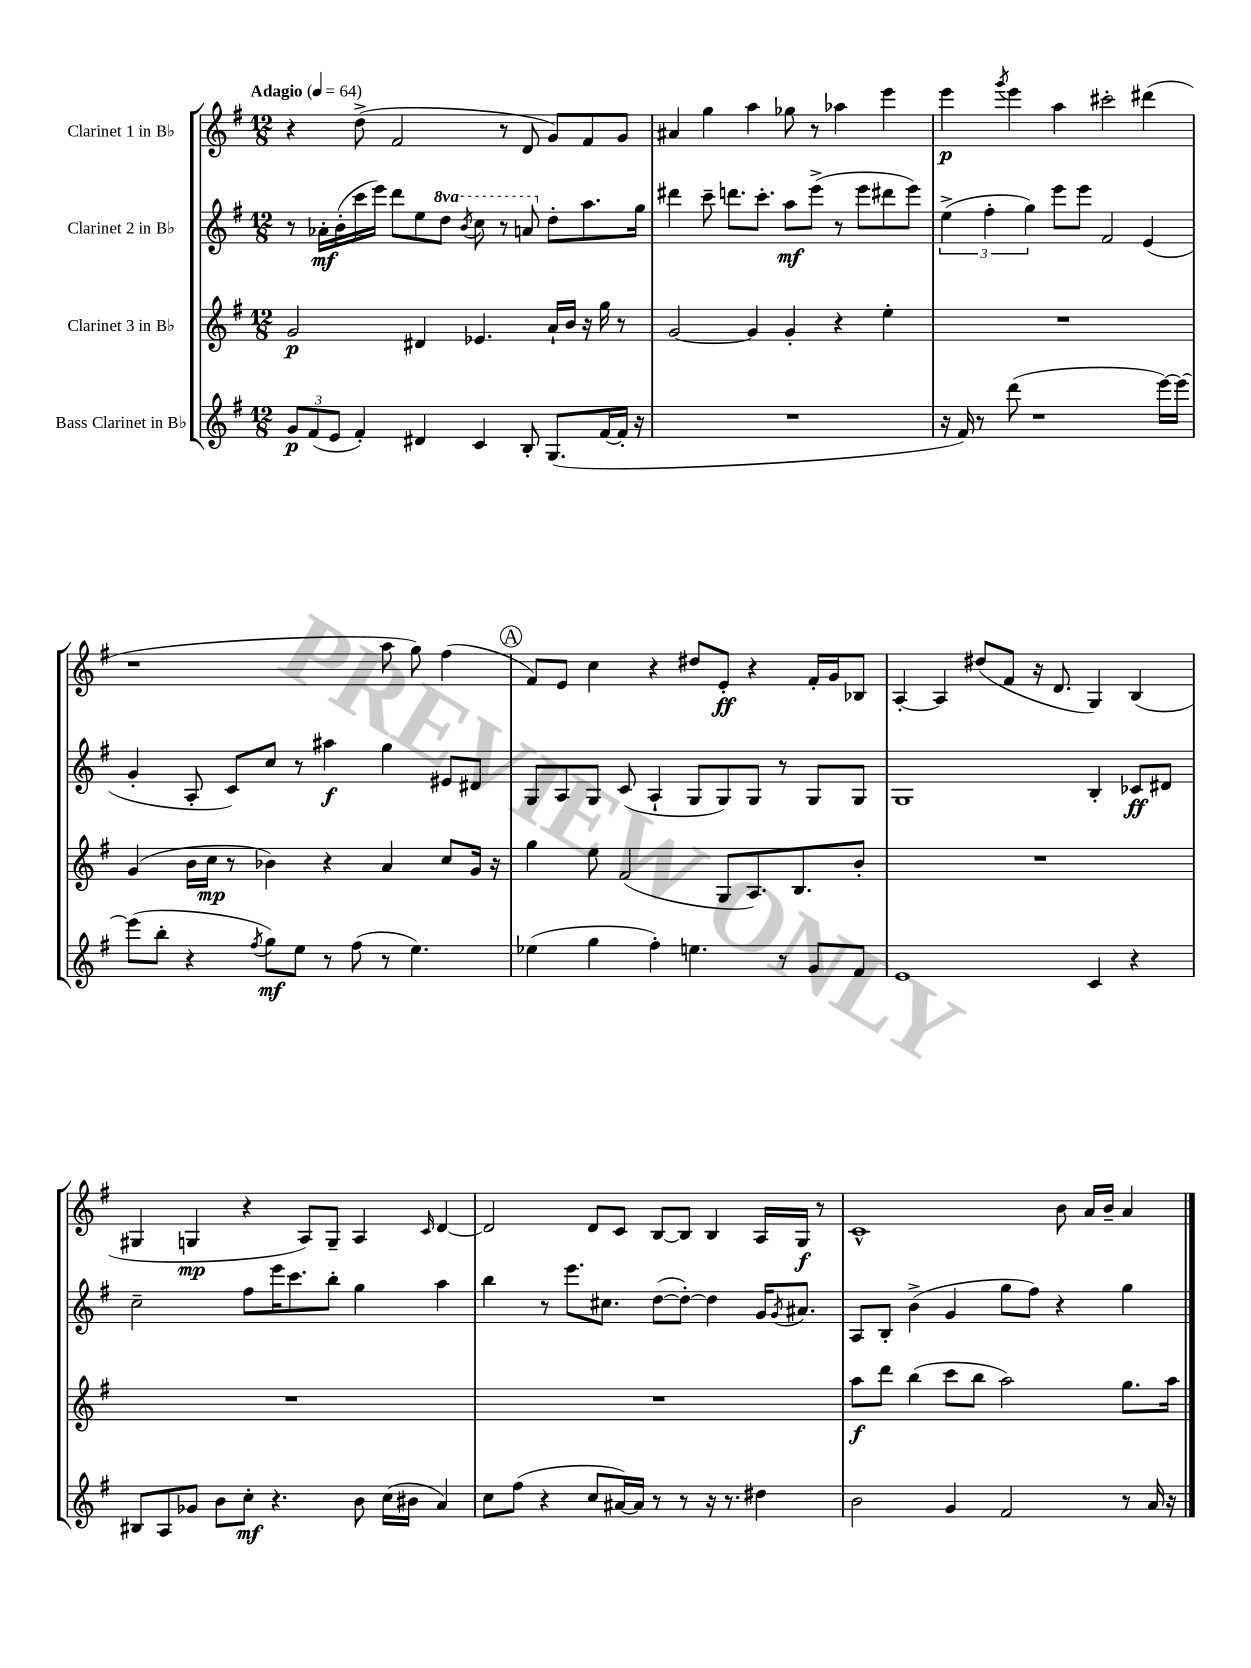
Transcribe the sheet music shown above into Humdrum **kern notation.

**kern	**dynam	**kern	**dynam	**kern	**dynam	**kern	**dynam
*part4	*part4	*part3	*part3	*part2	*part2	*part1	*part1
*staff4	*staff4	*staff3	*staff3	*staff2	*staff2	*staff1	*staff1
*I"Bass Clarinet in B♭	*	*I"Clarinet 3 in B♭	*	*I"Clarinet 2 in B♭	*	*I"Clarinet 1 in B♭	*
*clefG2	*	*clefG2	*	*clefG2	*	*clefG2	*
*k[f#]	*	*k[f#]	*	*k[f#]	*	*k[f#]	*
*M12/8	*	*M12/8	*	*M12/8	*	*M12/8	*
*MM64	*	*MM64	*	*MM64	*	*MM64	*
=1	=1	=1	=1	=1	=1	=1	=1
!	!	!	!	!	!	!LO:TX:a:B:t=Adagio	!
12g/L	p	2g/	p	8r	.	4r	.
(12f#/	.	.	.	.	.	.	.
.	.	.	.	16a-X'\LL	mf	.	.
12e/J	.	.	.	.	.	.	.
.	.	.	.	(16b'\	.	.	.
4f#'/)	.	.	.	16ccc\	.	(8dd^\	.
.	.	.	.	16eee\JJ)	.	.	.
.	.	.	.	8ddd\L	.	2f#/	.
4d#X/	.	4d#X/	.	8ee\	.	.	.
*	*	*	*	*8va	*	*	*
.	.	.	.	8ddd\J	.	.	.
.	.	.	.	8qbb/	.	.	.
4c/	.	4.e-X/	.	8ccc\	.	.	.
.	.	.	.	8r	.	8r	.
8B'/	.	.	.	8aan/	.	8d/	.
*	*	*	*	*X8va	*	*	*
(8.G/L	.	16a`/LL	.	8dd'\L	.	8g/L)	.
.	.	16b/JJ	.	.	.	.	.
.	.	16r	.	8.aa\	.	8f#/	.
[16f#/L	.	16gg\	.	.	.	.	.
16f#'/JJ]	.	8r	.	.	.	8g/J	.
16r	.	.	.	16gg\Jk	.	.	.
=2	=2	=2	=2	=2	=2	=2	=2
1.r	.	[2g/	.	4ddd#X\	.	4a#X/	.
.	.	.	.	8ccc~\	.	4gg\	.
.	.	.	.	8.dddn\L	.	.	.
.	.	4g/]	.	.	.	4aa\	.
.	.	.	.	8.ccc'\J	.	.	.
.	.	4g'/	.	8aa\L	mf	8gg-X\	.
.	.	.	.	(8eee^\J	.	8r	.
.	.	4r	.	8r	.	4aa-X\	.
.	.	.	.	8eee\L	.	.	.
.	.	4ee'\	.	8ddd#X\	.	4eee\	.
.	.	.	.	8eee\J)	.	.	.
=3	=3	=3	=3	=3	=3	=3	=3
16r	.	1.r	.	(6ee^\	.	4eee\	p
16f#/)	.	.	.	.	.	.	.
8r	.	.	.	.	.	.	.
.	.	.	.	6ff#'\	.	.	.
.	.	.	.	.	.	8qggg/	.
(8ddd\	.	.	.	.	.	4eee\	.
.	.	.	.	6gg\)	.	.	.
1r	.	.	.	.	.	.	.
.	.	.	.	8eee\L	.	4aa\	.
.	.	.	.	8eee\J	.	.	.
.	.	.	.	2f#/	.	2ccc#X'\	.
.	.	.	.	(4e/	.	(4ddd#X\	.
[16eee\LL)	.	.	.	.	.	.	.
16eee\JJ_	.	.	.	.	.	.	.
!!LO:LB:g=z
=4	=4	=4	=4	=4	=4	=4	=4
(8eee\L]	.	(4g/	.	4g'/	.	1r	.
8bb'\J	.	.	.	.	.	.	.
4r	.	16b\LL	.	8A'/	.	.	.
.	.	16cc\JJ	mp	.	.	.	.
.	.	8r	.	8c/L)	.	.	.
8qff#/	.	.	.	.	.	.	.
8gg\L)	mf	4b-X\)	.	8cc/J	.	.	.
8ee\J	.	.	.	8r	.	.	.
8r	.	4r	.	4aa#X\	f	.	.
(8ff#\	.	.	.	.	.	.	.
8r	.	4a/	.	4gg\	.	8aa\	.
4.ee\)	.	.	.	.	.	8gg\)	.
.	.	8cc/L	.	8e#X/L	.	(4ff#\	.
.	.	16g/Jk	.	8d#X/J	.	.	.
.	.	16r	.	.	.	.	.
!!LO:REH:place=s1:t=A
=5	=5	=5	=5	=5	=5	=5	=5
(4ee-X\	.	4gg\	.	8G/L	.	8f#/L)	.
.	.	.	.	8A/	.	8e/J	.
4gg\	.	8ee\	.	8G/J	.	4cc\	.
.	.	(2f#/	.	(8c/	.	.	.
4ff#'\)	.	.	.	4A`/	.	4r	.
4.een\	.	.	.	8G/L	.	8dd#X/L	.
.	.	8G/L	.	8G/)	.	8e'/J	ff
.	.	8.A/)	.	8G/J	.	4r	.
8r	.	.	.	8r	.	.	.
.	.	8.B/	.	.	.	.	.
8g/L	.	.	.	8G/L	.	16f#'/LL	.
.	.	.	.	.	.	16g/J	.
8f#/J	.	8b'/J	.	8G/J	.	8B-X/J	.
=6	=6	=6	=6	=6	=6	=6	=6
1e	.	1.r	.	1G	.	[4A'/	.
.	.	.	.	.	.	4A/]	.
.	.	.	.	.	.	(8dd#X/L	.
.	.	.	.	.	.	8f#/J	.
.	.	.	.	.	.	16r	.
.	.	.	.	.	.	8.d/	.
4c/	.	.	.	4B'/	.	4G/)	.
4r	.	.	.	8c-X/L	ff	(4B/	.
.	.	.	.	8d#X/J	.	.	.
!!LO:LB:g=z
=7	=7	=7	=7	=7	=7	=7	=7
8B#X/L	.	1.r	.	2cc~\	.	4G#X/	.
8A/	.	.	.	.	.	.	.
8g-X/J	.	.	.	.	.	4Gn/	mp
8b\L	.	.	.	.	.	.	.
8cc'\J	mf	.	.	8ff#\L	.	4r	.
4.r	.	.	.	16eee\K	.	.	.
.	.	.	.	8.ccc\	.	.	.
.	.	.	.	.	.	8A/L)	.
.	.	.	.	8bb'\J	.	8G~/J	.
8b\	.	.	.	4gg\	.	4A/	.
(16cc\LL	.	.	.	.	.	.	.
16b#X\JJ	.	.	.	.	.	.	.
.	.	.	.	.	.	16qqc/	.
4a/)	.	.	.	4aa\	.	[4d/	.
=8	=8	=8	=8	=8	=8	=8	=8
8cc\L	.	1.r	.	4bb\	.	2d/]	.
(8ff#\J	.	.	.	.	.	.	.
4r	.	.	.	8r	.	.	.
.	.	.	.	8.eee\L	.	.	.
8cc/L	.	.	.	.	.	8d/L	.
.	.	.	.	8.cc#X\J	.	.	.
[16a#X/L)	.	.	.	.	.	8c/J	.
16a#/JJ]	.	.	.	.	.	.	.
8r	.	.	.	([8dd\L	.	[8B/L	.
8r	.	.	.	8dd'\J_)	.	8B/J]	.
16r	.	.	.	4dd\]	.	4B/	.
8.r	.	.	.	.	.	.	.
4dd#X\	.	.	.	16g/KL	.	16A/LL	.
.	.	.	.	8qg/	.	.	.
.	.	.	.	8.a#X/J	.	16G/JJ	f
.	.	.	.	.	.	8r	.
=9	=9	=9	=9	=9	=9	=9	=9
2b\	.	8aa\L	f	8A/L	.	1c^^	.
.	.	8ddd\J	.	8B'/J	.	.	.
.	.	(4bb\	.	(4b^\	.	.	.
4g/	.	8ccc\L	.	4g/	.	.	.
.	.	8bb\J	.	.	.	.	.
2f#/	.	2aa\)	.	8gg\L	.	.	.
.	.	.	.	8ff#\J)	.	.	.
.	.	.	.	4r	.	8b\	.
.	.	.	.	.	.	16a/LL	.
.	.	.	.	.	.	16b~/JJ	.
8r	.	8.gg\L	.	4gg\	.	4a/	.
16a/	.	.	.	.	.	.	.
16r	.	16aa\Jk	.	.	.	.	.
==	==	==	==	==	==	==	==
*-	*-	*-	*-	*-	*-	*-	*-
